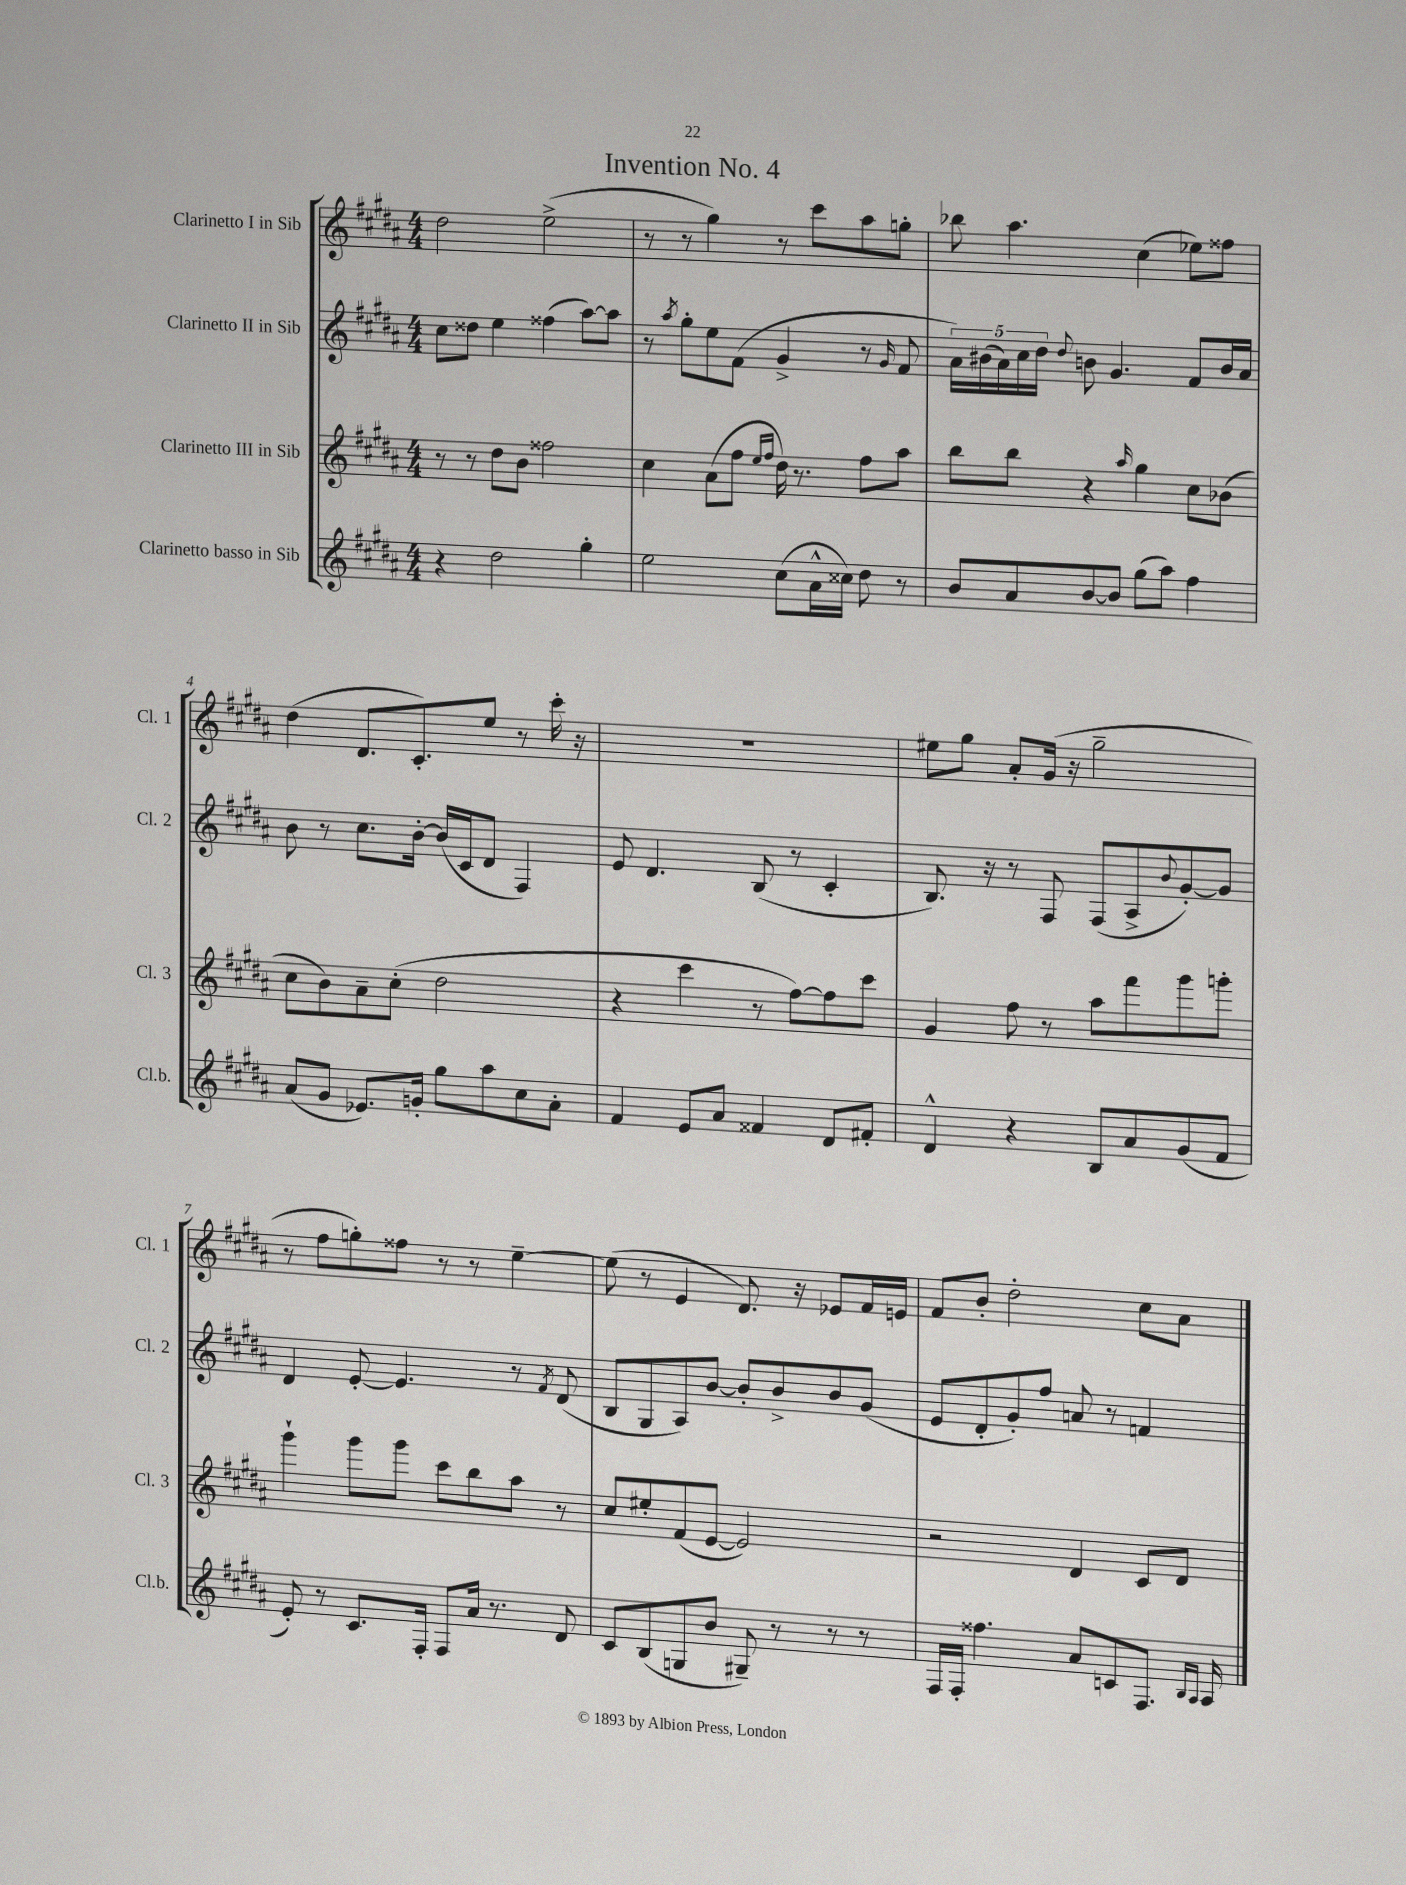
\header { title = "Invention No. 4" }
<<
\new StaffGroup <<
\new Staff = "s0" \with { instrumentName = "Clarinetto I in Sib" shortInstrumentName = "Cl. 1" } {
    \clef treble \key b \major \numericTimeSignature \time 4/4
    dis''2 e''2->( |
    r8 r8 gis''4) r8 cis'''8 ais''8 g''8-. |
    bes''8 ais''4. cis''4( ees''8) fisis''8 |
    dis''4( dis'8. cis'8.-.) e''8 r8 cis'''16-. r16 |
    R1 |
    eis''8 gis''8 ais'8-. gis'16( r16 gis''2-- |
    r8 fis''8 g''8-.) fisis''8 r8 r8 e''4~-- |
    e''8( r8 e'4 dis'8.) r16 ees'8 fis'16 e'16 |
    fis'8 b'8-. dis''2-. cis''8 ais'8 \bar "|." |
}
\new Staff = "s1" \with { instrumentName = "Clarinetto II in Sib" shortInstrumentName = "Cl. 2" } {
    \clef treble \key b \major \numericTimeSignature \time 4/4
    cis''8 disis''8 e''4 fisis''4( ais''8~) ais''8 |
    r8 \acciaccatura { ais''8 } gis''8-. e''8 fis'8( gis'4-> r8 \grace { gis'16 } fis'8 |
    \tuplet 5/4 { ais'16) bis'16( ais'16) cis''16 dis''16 } \appoggiatura { dis''8 } b'8 gis'4. fis'8 b'16 ais'16 |
    b'8 r8 cis''8. b'16~-. b'16( cis'16 dis'8 fis4) |
    e'8 dis'4. b8( r8 cis'4-. |
    b8.) r16 r8 fis8 fis8( ais8-> \appoggiatura { b'8 } gis'8~-.) gis'8 |
    dis'4 e'8~-. e'4. r8 \acciaccatura { fis'8 } dis'8( |
    b8 gis8 ais8) b'8~ b'8-. b'8-> b'8 gis'8( |
    e'8 dis'8-. gis'8-.) fis''8 a'8 r8 f'4 \bar "|." |
}
\new Staff = "s2" \with { instrumentName = "Clarinetto III in Sib" shortInstrumentName = "Cl. 3" } {
    \clef treble \key b \major \numericTimeSignature \time 4/4
    r8 r8 dis''8 b'8 fisis''2 |
    cis''4 ais'8( fis''8 \grace { e''16 fis''16 } dis''16) r8. fis''8 ais''8 |
    b''8 b''8 r4 \grace { ais''16 } gis''4 cis''8 bes'8( |
    cis''8 b'8) ais'8-- cis''8-.( dis''2 |
    r4 cis'''4 r8 fis''8~) fis''8 cis'''8 |
    gis'4 fis''8 r8 ais''8 fis'''8 gis'''8 g'''8-. |
    gis'''4-! gis'''8 gis'''8 cis'''8 b''8 ais''8 r8 |
    cis''8 eis''8-. fis'8( e'8~ e'2) |
    r2 dis'4 cis'8 dis'8 \bar "|." |
}
\new Staff = "s3" \with { instrumentName = "Clarinetto basso in Sib" shortInstrumentName = "Cl.b." } {
    \clef treble \key b \major \numericTimeSignature \time 4/4
    r4 dis''2 gis''4-. |
    e''2 cis''8( ais'16-^ cisis''16) dis''8 r8 |
    b'8 ais'8 b'8~ b'8 gis''8( ais''8) fis''4 |
    ais'8( gis'8 ees'8.) g'16-. gis''8 ais''8 cis''8 ais'8-. |
    fis'4 e'8 ais'8 fisis'4 dis'8 fis'8-. |
    dis'4-^ r4 b8 ais'8 gis'8( fis'8 |
    e'8-.) r8 cis'8. fis16-. fis8 ais'16 r8. dis'8 |
    cis'8 b8( g8 b'8 gis8--) r8 r8 r8 |
    fis16 fis16-. fisis''4. ais'8 c'8 fis8. \grace { b16 ais16 } ais16 \bar "|." |
}
>>
>>
